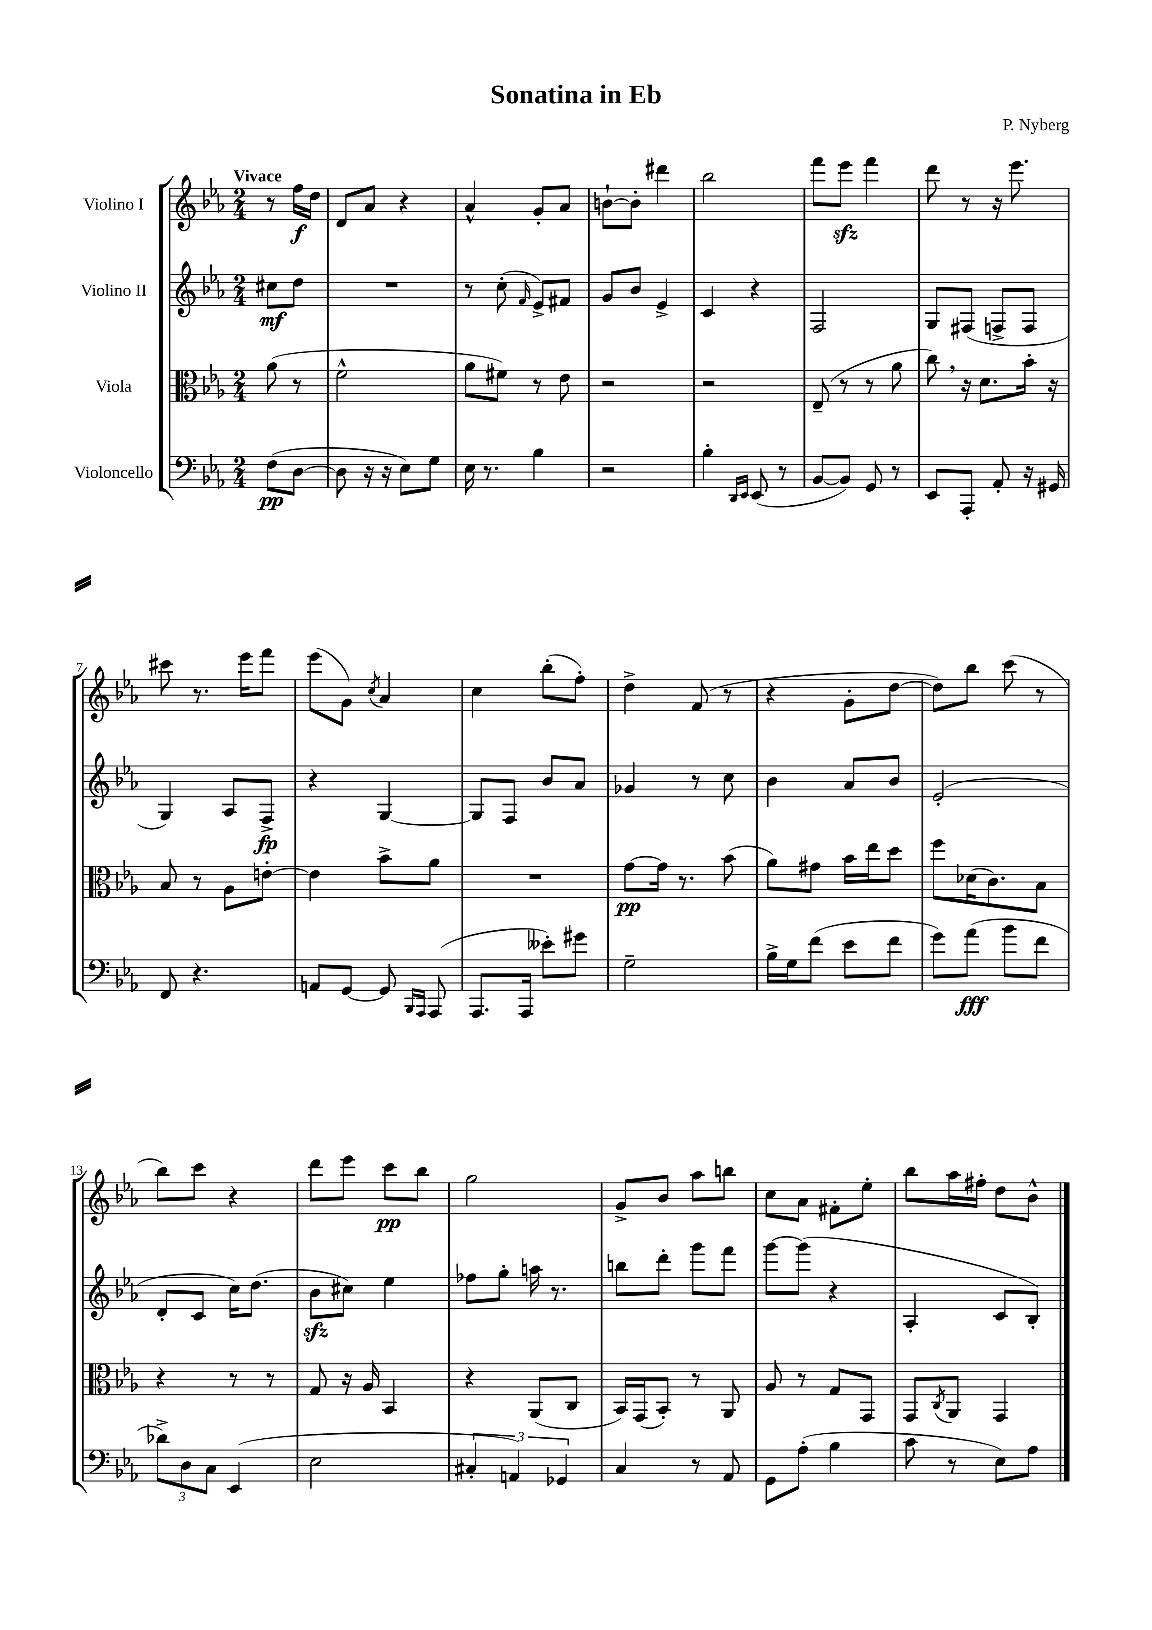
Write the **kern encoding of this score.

**kern	**dynam	**kern	**dynam	**kern	**dynam	**kern	**dynam
*part4	*part4	*part3	*part3	*part2	*part2	*part1	*part1
*staff4	*staff4	*staff3	*staff3	*staff2	*staff2	*staff1	*staff1
*I"Violoncello	*	*I"Viola	*	*I"Violino II	*	*I"Violino I	*
*clefF4	*	*clefC3	*	*clefG2	*	*clefG2	*
*k[b-e-a-]	*	*k[b-e-a-]	*	*k[b-e-a-]	*	*k[b-e-a-]	*
*M2/4	*	*M2/4	*	*M2/4	*	*M2/4	*
=	=	=	=	=	=	=	=
!	!	!	!	!	!	!LO:TX:a:B:t=Vivace	!
(8F\L	pp	(8a-\	.	8cc#X\L	mf	8r	.
[8D\J	.	8r	.	8dd\J	.	16ff\LL	f
.	.	.	.	.	.	16dd\JJ	.
=1	=1	=1	=1	=1	=1	=1	=1
8D\]	.	2f^^\	.	2r	.	8d/L	.
16r	.	.	.	.	.	8a-/J	.
16r	.	.	.	.	.	.	.
8E-\L)	.	.	.	.	.	4r	.
8G\J	.	.	.	.	.	.	.
=2	=2	=2	=2	=2	=2	=2	=2
16E-\	.	8a-\L	.	8r	.	4a-^^/	.
8.r	.	.	.	.	.	.	.
.	.	8f#X\J)	.	(8cc'\	.	.	.
.	.	.	.	16qqf/	.	.	.
4B-\	.	8r	.	8e-^/L)	.	8g'/L	.
.	.	8e-\	.	8f#X/J	.	8a-/J	.
=3	=3	=3	=3	=3	=3	=3	=3
2r	.	2r	.	8g/L	.	[8bn`\L	.
.	.	.	.	8b-/J	.	8b'\J]	.
.	.	.	.	4e-^/	.	4ddd#X\	.
=4	=4	=4	=4	=4	=4	=4	=4
4B-'\	.	2r	.	4c/	.	2bb-\	.
16qqDD/LL	.	.	.	.	.	.	.
16qqEE-/JJ	.	.	.	.	.	.	.
(8EE-/	.	.	.	4r	.	.	.
8r	.	.	.	.	.	.	.
=5	=5	=5	=5	=5	=5	=5	=5
[8BB-/L	.	(8E-~/	.	2F/	.	8fff\L	.
8BB-/J])	.	8r	.	.	.	8eee-zz\J	.
8GG/	.	8r	.	.	.	4fff\	.
8r	.	8a-\	.	.	.	.	.
=6	=6	=6	=6	=6	=6	=6	=6
8EE-/L	.	8cc,\)	.	8G/L	.	8ddd\	.
8AAA-'/J	.	16r	.	(8F#X/J	.	8r	.
.	.	8.d\L	.	.	.	.	.
8AA-'/	.	.	.	8Fn^/L	.	16r	.
.	.	.	.	.	.	8.eee-\	.
16r	.	16b-'\Jk	.	8F/J	.	.	.
16GG#X/	.	16r	.	.	.	.	.
!!LO:LB:g=z
=7	=7	=7	=7	=7	=7	=7	=7
8FF/	.	8B-/	.	4G/)	.	8ccc#X\	.
4.r	.	8r	.	.	.	8.r	.
.	.	8A-\L	.	8A-/L	.	.	.
.	.	.	.	.	.	16eee-\KL	.
.	.	[8en'\J	.	8F^/J	fp	8fff\J	.
=8	=8	=8	=8	=8	=8	=8	=8
8AAn/L	.	4e\]	.	4r	.	(8eee-\L	.
[8GG/J	.	.	.	.	.	8g\J)	.
.	.	.	.	.	.	8qcc/	.
8GG/]	.	8b-^\L	.	[4G/	.	4a-/	.
16qqBBB-/LL	.	.	.	.	.	.	.
16qqAAA-/JJ	.	.	.	.	.	.	.
(8AAA-/	.	8a-\J	.	.	.	.	.
=9	=9	=9	=9	=9	=9	=9	=9
8.AAA-/L	.	2r	.	8G/L]	.	4cc\	.
.	.	.	.	8F/J	.	.	.
16AAA-/Jk	.	.	.	.	.	.	.
8e--X'\L)	.	.	.	8b-/L	.	(8bb-'\L	.
8g#X\J	.	.	.	8a-/J	.	8ff'\J)	.
=10	=10	=10	=10	=10	=10	=10	=10
2G~\	.	[8g\L	pp	4g-X/	.	4dd^\	.
.	.	16g\Jk]	.	.	.	.	.
.	.	8.r	.	.	.	.	.
.	.	.	.	8r	.	(8f/	.
.	.	(8b-\	.	8cc\	.	8r	.
=11	=11	=11	=11	=11	=11	=11	=11
16B-^\LL	.	8a-\L)	.	4b-\	.	4r	.
16G\J	.	.	.	.	.	.	.
(8f\J	.	8g#X\J	.	.	.	.	.
8e-\L	.	16b-\LL	.	8a-/L	.	8g'\L	.
.	.	16ee-\J	.	.	.	.	.
8f\J	.	8dd\J	.	8b-/J	.	[8dd\J	.
=12	=12	=12	=12	=12	=12	=12	=12
8g\L)	.	8ff\L	.	(2e-'/	.	8dd\L])	.
(8a-\J	fff	(16d-X\K	.	.	.	8bb-\J	.
.	.	8.c\)	.	.	.	.	.
8b-\L	.	.	.	.	.	(8ccc\	.
8f\J	.	8B-\J	.	.	.	8r	.
!!LO:LB:g=z
=13	=13	=13	=13	=13	=13	=13	=13
12d-X^\L)	.	4r	.	8d'/L	.	8bb-\L)	.
12D\	.	.	.	.	.	.	.
.	.	.	.	8c/J	.	8ccc\J	.
12C\J	.	.	.	.	.	.	.
(4EE-/	.	8r	.	16cc\KL)	.	4r	.
.	.	.	.	(8.dd\J	.	.	.
.	.	8r	.	.	.	.	.
=14	=14	=14	=14	=14	=14	=14	=14
2E-\	.	8G/	.	8b-zz\L	.	8ddd\L	.
.	.	16r	.	8cc#X\J)	.	8eee-\J	.
.	.	16A-/	.	.	.	.	.
.	.	4BB-/	.	4ee-\	.	8ccc\L	pp
.	.	.	.	.	.	8bb-\J	.
=15	=15	=15	=15	=15	=15	=15	=15
6C#X'/	.	4r	.	8ff-X\L	.	2gg\	.
.	.	.	.	8gg'\J	.	.	.
6AAn/)	.	.	.	.	.	.	.
.	.	(8AA-/L	.	16aan\	.	.	.
.	.	.	.	8.r	.	.	.
6GG-X/	.	.	.	.	.	.	.
.	.	8C/J	.	.	.	.	.
=16	=16	=16	=16	=16	=16	=16	=16
4C/	.	16BB-/LL)	.	8bbn\L	.	8g^/L	.
.	.	(16GG/J	.	.	.	.	.
.	.	8BB-'/J)	.	8ddd'\J	.	8b-/J	.
8r	.	8r	.	8ggg\L	.	8aa-\L	.
8AA-/	.	8AA-/	.	8fff\J	.	8bbn\J	.
=17	=17	=17	=17	=17	=17	=17	=17
8GG\L	.	8A-/	.	[8ggg\L	.	8cc\L	.
(8A-'\J	.	8r	.	(8ggg\J]	.	8a-\J	.
4B-\	.	8G/L	.	4r	.	8f#X'\L	.
.	.	8GG/J	.	.	.	8ee-'\J	.
=18	=18	=18	=18	=18	=18	=18	=18
8c\	.	8GG/L	.	4A-'/	.	8bb-\L	.
.	.	8qC/	.	.	.	.	.
8r	.	8AA-/J	.	.	.	16aa-\L	.
.	.	.	.	.	.	16ff#X'\JJ	.
8E-\L)	.	4GG/	.	8c/L	.	8dd\L	.
8A-\J	.	.	.	8B-'/J)	.	8b-^^\J	.
==	==	==	==	==	==	==	==
*-	*-	*-	*-	*-	*-	*-	*-
